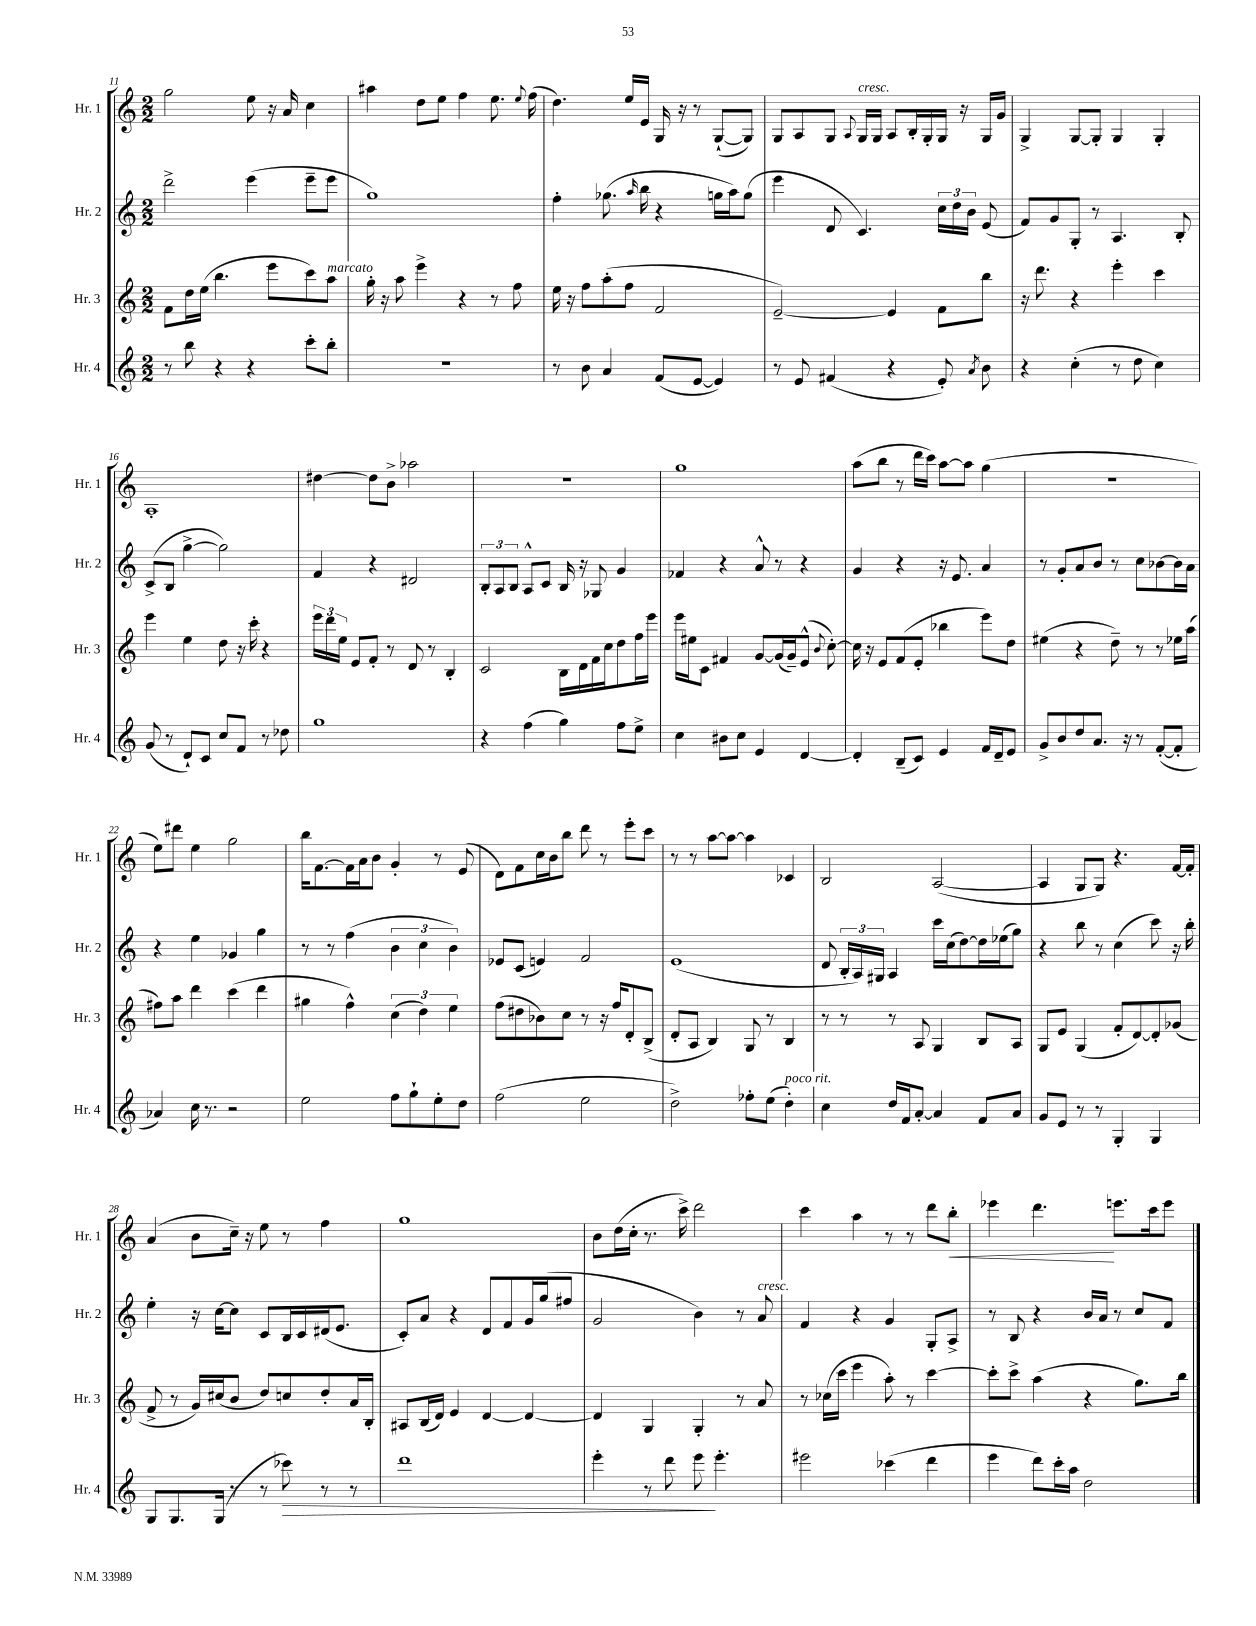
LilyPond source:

<<
\new StaffGroup <<
\new Staff = "s0" \with { instrumentName = "Hr. 1" shortInstrumentName = "Hr. 1" } {
    \clef treble \key c \major \numericTimeSignature \time 2/2
    \autoBeamOff g''2 e''8 r16 a'16 c''4 |
    ais''4 d''8[ e''8] f''4 e''8. \appoggiatura { e''8 } f''16( |
    d''4.) e''16[ e'16] g16 r16 r8 g8[~-!( g8]) |
    g8[ a8 g8] \appoggiatura { a8 } g16[^\markup { \italic "cresc." } g16] a8[ b16-. g16-. g16] r16 g16[ g'16] |
    g4-> g8[~ g8]-. g4 g4-. |
    a1-. |
    dis''4~ dis''8[ b'8]-> aes''2 |
    R1 |
    g''1 |
    a''8[( b''8] r8 d'''16[ c'''16]) a''8[~ a''8] g''4( |
    r1 |
    e''8[) dis'''8] e''4 g''2 |
    b''16[ f'8.~ f'16 a'16 b'8] g'4-. r8 e'8( |
    d'8[) f'8 c''16 b'16 b''8] d'''8 r8 e'''8[-. c'''8] |
    r8 r8 a''8[~ a''8]~ a''4 ces'4 |
    b2 a2~( |
    a4 g8[ g8]) r4. f'16[~ f'16]-. |
    a'4( b'8[ c''16]--) r16 e''8 r8 f''4 |
    g''1 |
    b'8[ d''16( c''16]-. r8. c'''16->) d'''2 |
    c'''4 a''4 r8 r8 d'''8[ b''8]-.\< |
    ees'''4 d'''4.\! e'''8.[ c'''16 e'''8] \bar "|." |
}
\new Staff = "s1" \with { instrumentName = "Hr. 2" shortInstrumentName = "Hr. 2" } {
    \clef treble \key c \major \numericTimeSignature \time 2/2
    \autoBeamOff d'''2-> e'''4( e'''8[-- e'''8] |
    g''1) |
    f''4-. ges''8.( \grace { a''16 } b''16 r4 g''16[ a''16) g''8]( |
    e'''4 d'8 c'4.) \tuplet 3/2 { c''16[ d''16 b'16] } e'8( |
    f'8[) g'8 g8]-. r8 a4. b8-. |
    c'8[->( b8] g''4~-> g''2) |
    f'4 r4 dis'2 |
    \tuplet 3/2 { b8[-. a8 b8] } a8[-^ c'8] b16 r16 ges8 g'4 |
    fes'4 r4 a'8-^ r8 r4 |
    g'4 r4 r16 e'8. a'4 |
    r8 g'8[-. a'8 b'8] r8 c''8[ bes'8~ bes'16 a'16] |
    r4 e''4 ges'4 g''4 |
    r8 r8 f''4( \tuplet 3/2 { b'4 c''4 b'4) } |
    ees'8[ c'8]( e'4) f'2 |
    e'1( |
    d'8 \tuplet 3/2 { b16[-. a16) gis16] } a4 c'''16[ c''16( d''8~) d''16 ees''16( g''8]) |
    r4 b''8 r8 c''4( c'''8) r16 b''16-. |
    e''4-. r16 c''16[~ c''8] c'8[ b16 c'16 dis'16( e'8.] |
    c'8[-.) a'8] r4 d'8[ f'8 g'16 g''16( fis''8] |
    g'2 b'4) r8 a'8^\markup { \italic "cresc." } |
    f'4 r4 g'4 g8[-. a8]-> |
    r8 b8 r4 b'16[ a'16] r8 c''8[ f'8] \bar "|." |
}
\new Staff = "s2" \with { instrumentName = "Hr. 3" shortInstrumentName = "Hr. 3" } {
    \clef treble \key c \major \numericTimeSignature \time 2/2
    \autoBeamOff f'8[ d''16 e''16]( b''4. e'''8[ c'''8) a''8]^\markup { \italic "marcato" } |
    g''16-. r16 a''8 e'''4-> r4 r8 f''8 |
    e''16 r16 f''8[ a''8-.( f''8] f'2 |
    e'2~--) e'4 f'8[ b''8] |
    r16 d'''8. r4 e'''4-. c'''4 |
    e'''4 e''4 d''8 r16 c'''16-. r4 |
    \tuplet 3/2 { e'''16[ d'''16 e''16] } e'8[ f'8]-. r8 d'8 r8 b4-. |
    c'2 b16[ d'16 f'16 c''16 d''8 f''16 e'''16] |
    e'''16[ eis''16 c'8] fis'4 g'8[~ g'16( g'16--) e'8]-^( \appoggiatura { b'8 } c''8~-.) |
    c''16 r16 e'8[ f'8( e'8]-. bes''4 e'''8[) d''8] |
    eis''4( r4 d''8--) r8 r8 ees''16[ a''16]( |
    fis''8[) a''8] d'''4 c'''4( d'''4 |
    gis''4 f''4-^) \tuplet 3/2 { c''4( d''4) e''4 } |
    f''8[( dis''8 bes'8) c''8] r8 r16 f''16[ d'8-. b8]->( |
    d'8[-. a8] b4) g8 r8 b4 |
    r8 r8 r8 a8 g4 b8[ a8] |
    g8[ e'8] g4( f'8[-. d'8~) d'8-. ges'8]( |
    f'8-> r8 g'16[) cis''16( b'8] d''8[) c''8 d''8-. a'16 b16]-. |
    ais8[ b16( d'16]) e'4 d'4~ d'4~ |
    d'4 g4 g4-. r8 a'8 |
    r8 ces''16[( c'''16] e'''4 a''8-.) r8 c'''4~ |
    c'''8[-. c'''8]-> a''4( r4 g''8.[) b''16] \bar "|." |
}
\new Staff = "s3" \with { instrumentName = "Hr. 4" shortInstrumentName = "Hr. 4" } {
    \clef treble \key c \major \numericTimeSignature \time 2/2
    \autoBeamOff r8 b''8 r4 r4 c'''8[-. b''8]-. |
    r1 |
    r8 b'8 a'4 f'8[( e'8]~ e'4) |
    r8 e'8 fis'4( r4 e'8-.) \acciaccatura { a'8 } b'8 |
    r4 c''4-.( r8 d''8 c''4) |
    g'8( r8 d'8[-!) c'8] c''8[ f'8] r8 des''8 |
    g''1 |
    r4 f''4( g''4) f''8[ e''8]-> |
    c''4 bis'8[ c''8] e'4 d'4~ |
    d'4-. b8[--( c'8]) e'4 f'16[ d'16-- e'8] |
    g'8[-> b'8 d''8 a'8.] r16 r8 f'8[~-.( f'8]-. |
    aes'4) c''16 r8. r2 |
    e''2 f''8[ g''8-! e''8-. d''8] |
    f''2( e''2 |
    d''2->) fes''8[-. e''8]( d''4-.^\markup { \italic "poco rit." }) |
    c''4 d''16[ f'16 a'8]~-. a'4 f'8[ a'8] |
    g'8[ e'8] r8 r8 g4-. g4 |
    g8[ g8. g16]( r8 r8 ces'''8\>) r8 r8 |
    d'''1 |
    e'''4-. r8 d'''8 e'''8\! e'''4.-. |
    eis'''2 ces'''4( d'''4 |
    e'''4 d'''8[) c'''16-. a''16] d''2 \bar "|." |
}
>>
>>
\layout { \context { \Score currentBarNumber = #11 } }
